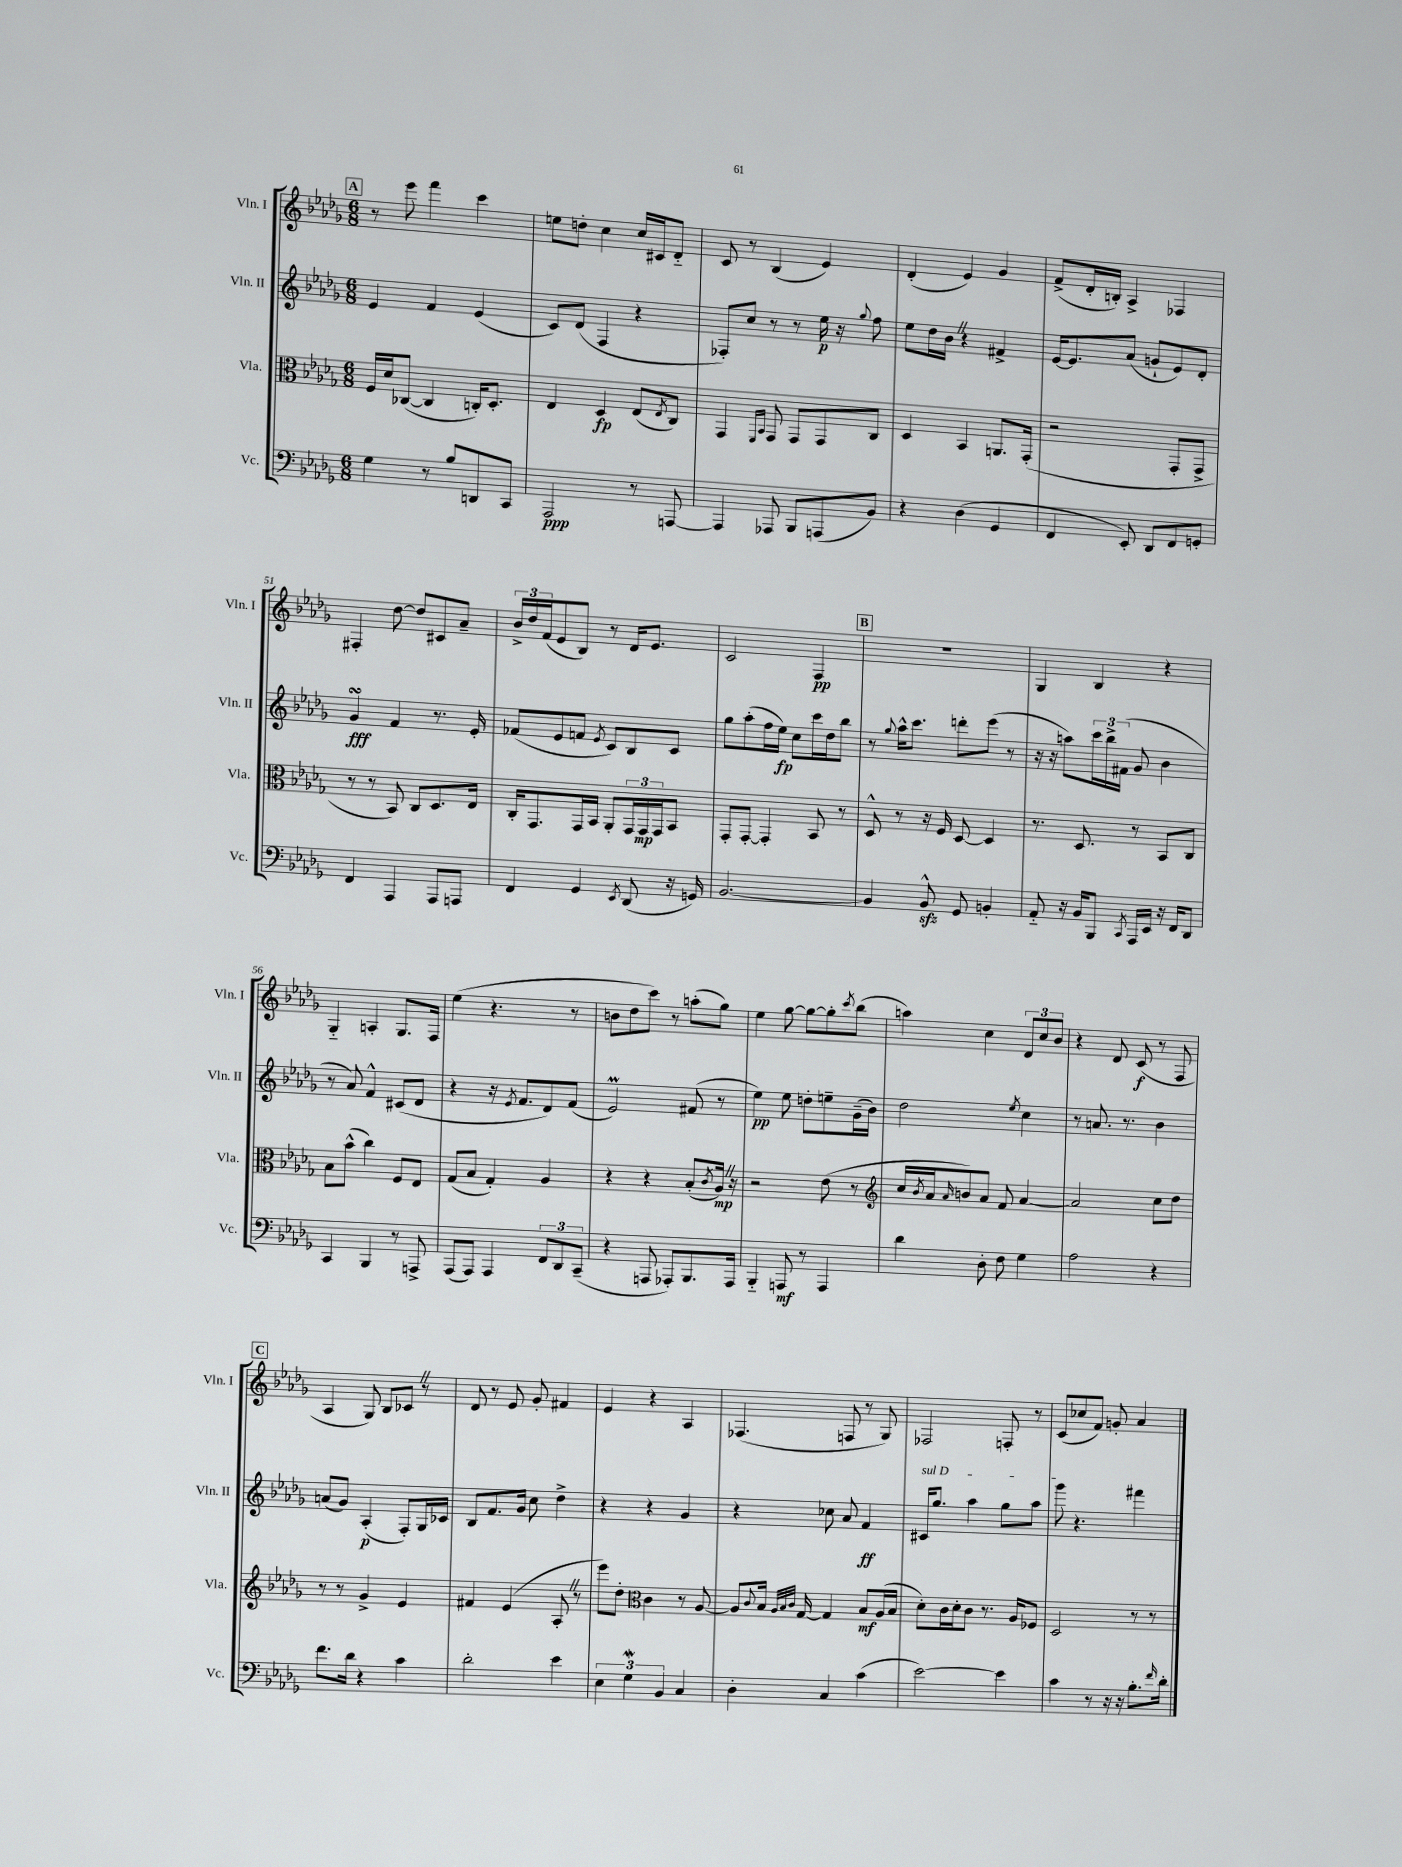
<<
\new StaffGroup <<
\new Staff = "s0" \with { instrumentName = "Vln. I" shortInstrumentName = "Vln. I" } {
    \clef treble \key des \major \numericTimeSignature \time 6/8
    \mark \markup { \box "A" } r8 ees'''8 f'''4 c'''4 |
    e''8 d''8-. c''4 c''16 cis'16 des'8-_ |
    c'8 r8 bes4( ees'4) |
    des'4-.( ees'4) ges'4 |
    f'8->( des'16-. b16-.) aes4-> fes4 |
    fis4-. des''8~ des''8 cis'8 aes'8-- |
    \tuplet 3/2 { bes'16-> des''16 f'16( } ees'8 bes8) r8 des'16 ees'8. |
    c'2 f4\pp |
    \mark \markup { \box "B" } R2. |
    ges4 bes4 r4 |
    ges4-_ a4-. ges8. f16 |
    ees''4( r4. r8 |
    b'8 des''8 c'''8) r8 a''8-.( ges''8) |
    ees''4 ges''8~ ges''8~ ges''8-. \acciaccatura { c'''8 } bes''8( |
    a''4) c''4 \tuplet 3/2 { des'8 c''8 bes'8 } |
    r4 des'8 c'8\f( r8 f8 |
    \mark \markup { \box "C" } aes4 ges8) bes8 ces'8 \once \override BreathingSign.text = \markup { \musicglyph "scripts.caesura.straight" } \breathe r8 |
    des'8 r8 ees'8 ges'8-. fis'4 |
    ees'4 r4 aes4 |
    fes4.( f8 r8 ges8) |
    fes2 f8-. r8 |
    c'8( ces''8 f'8) g'8-. aes'4 \bar "|." |
}
\new Staff = "s1" \with { instrumentName = "Vln. II" shortInstrumentName = "Vln. II" } {
    \clef treble \key des \major \numericTimeSignature \time 6/8
    \mark \markup { \box "A" } ees'4 f'4 ees'4( |
    c'8) des'8( f4 r4 |
    fes8-.) c''8 r8 r8 ees''16\p r16 \appoggiatura { ges''8 } f''8 |
    ees''8 des''16 bes'16 \once \override BreathingSign.text = \markup { \musicglyph "scripts.caesura.straight" } \breathe r4 fis'4-> |
    ees'16~ ees'8. aes'8( g'8-! ees'8) des'8-. |
    ges'4\turn\fff f'4 r8. ees'16-. |
    fes'8( ees'8 f'8 \acciaccatura { ees'8 } c'8) bes8 c'8 |
    ges''8 aes''8-.( f''16 ees''16\fp) c''8 c'''16 des''16 bes''8 |
    \mark \markup { \box "B" } r8 \appoggiatura { ges''8 } aes''16-^ c'''8. d'''8-. ees'''8( r8 |
    r16 r16 a''8) \tuplet 3/2 { c'''16 bes''16-> fis'16( } ges'8 bes'4 |
    r8 aes'8) f'4-^ cis'8( des'8 |
    r4 r16 \acciaccatura { ees'8 } f'8. des'8) f'8( |
    ees'2\prall) fis'8( r8 |
    ees''4\pp) ees''8 d''8-. e''8-- ges'16--( bes'16) |
    des''2 \acciaccatura { ees''8 } c''4 |
    r8 a'8. r8. bes'4 |
    \mark \markup { \box "C" } a'8( ges'8) aes4-.\p( f8-.) ges16 ces'16 |
    bes8 f'8. ges'16 c''8 des''4-> |
    r4 r4 ges'4 |
    r4 ces''8 aes'8 f'4\ff |
    \once \override TextSpanner.bound-details.left.text = \markup { \italic "sul D" } cis'16\startTextSpan ges''8. aes''4 ges''8 aes''8 |
    ges'''8\stopTextSpan r4. fis'''4 \bar "|." |
}
\new Staff = "s2" \with { instrumentName = "Vla." shortInstrumentName = "Vla." } {
    \clef alto \key des \major \numericTimeSignature \time 6/8
    \mark \markup { \box "A" } f16 des'16 ces8~( ces4 c16-.) des8.-. |
    ees4 des4\fp ees8( \acciaccatura { ees8 } c8) |
    ges,4 \grace { f,16 bes,16 } ges,8 ges,8 ges,8 c8 |
    des4 bes,4 a,8. ges,16-.( |
    r2 ges,8-. ges,8-> |
    r8 r8 bes,8) c8 des8. ees16 |
    c16-. ges,8. ges,16 bes,16 aes,8-. \tuplet 3/2 { ges,16 ges,16\mp ges,16 } bes,8 |
    ges,8-. ges,8~-. ges,4-. bes,8 r8 |
    \mark \markup { \box "B" } des8-^ r8 r16 f16 des8~ des4 |
    r8. des8. r8 bes,8 c8 |
    bes8 bes'8-^( c''4) f8 ees8 |
    ges8( bes8 ges4-.) aes4 |
    r4 r4 bes8-.( \acciaccatura { c'8 } aes16\mp) \once \override BreathingSign.text = \markup { \musicglyph "scripts.caesura.straight" } \breathe r16 |
    r2 ees'8( r8 |
    \clef treble c''16 \acciaccatura { bes'8 } aes'16 \grace { aes'16 } b'8) aes'8 f'8 aes'4~ |
    aes'2 c''8 des''8 |
    \mark \markup { \box "C" } r8 r8 ges'4-> ees'4 |
    fis'4 ees'4( aes8-. \once \override BreathingSign.text = \markup { \musicglyph "scripts.caesura.straight" } \breathe r8 |
    ees'''8) des''8-. \clef alto c'4 r8 aes8~ |
    aes8 \appoggiatura { c'8 } bes16 \grace { aes32 bes32 c'32 } ges16~ ges4 bes8\mf aes16( bes16 |
    des'8-.) c'16 des'16-. c'8 r8. aes16 fes8 |
    des2 r8 r8 \bar "|." |
}
\new Staff = "s3" \with { instrumentName = "Vc." shortInstrumentName = "Vc." } {
    \clef bass \key des \major \numericTimeSignature \time 6/8
    \mark \markup { \box "A" } ges4 r8 bes8 d,8 c,8 |
    aes,,2\ppp r8 a,,8~ |
    a,,4 aes,,8 bes,,8 a,,8( bes,8) |
    r4 des4( ges,4 |
    f,4 ees,8-.) des,8 f,8 g,8-. |
    f,4 aes,,4 aes,,8 a,,8 |
    f,4 ges,4 \acciaccatura { ees,8 } des,8( r16 g,16) |
    bes,2.~ |
    \mark \markup { \box "B" } bes,4 bes,8-^\sfz ges,8 b,4-. |
    aes,8-_ r16 bes,16 bes,,8 \acciaccatura { c,8 } aes,,16 ees,16 r16 f,16 des,8 |
    c,4 bes,,4 r8 a,,8-> |
    aes,,8( aes,,8) aes,,4 \tuplet 3/2 { f,8 des,8 c,8--( } |
    r4 a,,8 aes,,8-.) bes,,8. aes,,16 |
    bes,,4-_ a,,8\mf r8 a,,4 |
    des'4 des8-. f8 ges4 |
    aes2 r4 |
    \mark \markup { \box "C" } f'8. des'16 r4 c'4 |
    des'2-. ees'4 |
    \tuplet 3/2 { ees4 ges4\mordent bes,4 } c4 |
    des4-. c4 c'4( |
    ees'2~) ees'4 |
    c'4 r8 r16 r16 bes8.-. \grace { f'16 } des'16-. \bar "|." |
}
>>
>>
\layout { \context { \Score currentBarNumber = #46 } }
